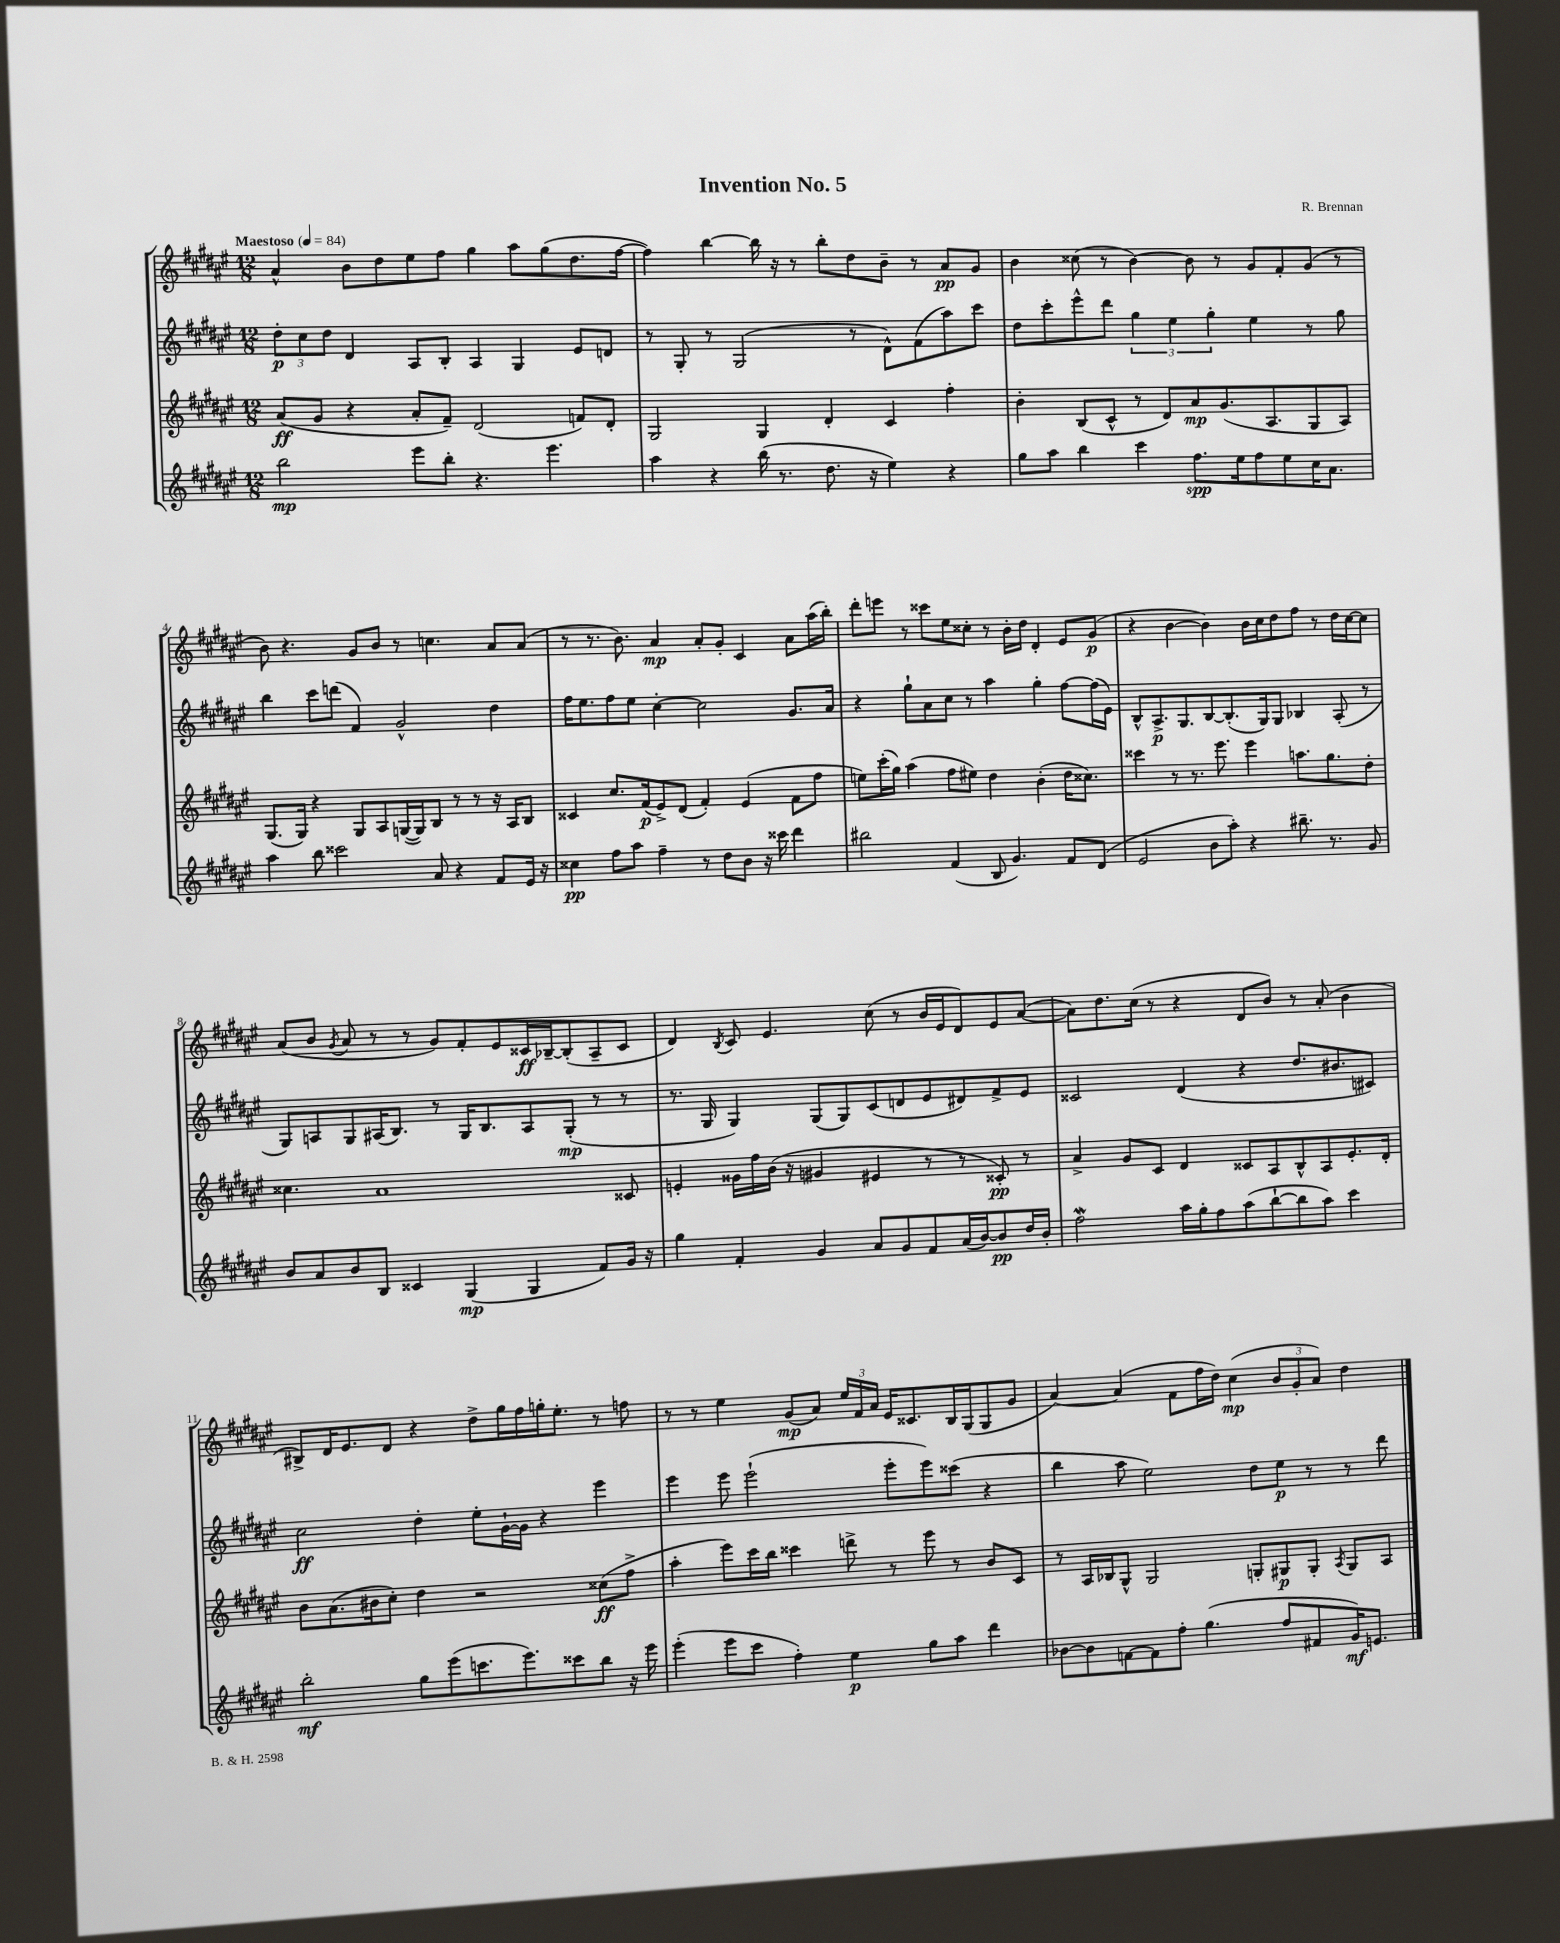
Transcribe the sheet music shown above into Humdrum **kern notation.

**kern	**dynam	**kern	**dynam	**kern	**dynam	**kern	**dynam
*part4	*part4	*part3	*part3	*part2	*part2	*part1	*part1
*staff4	*staff4	*staff3	*staff3	*staff2	*staff2	*staff1	*staff1
*clefG2	*	*clefG2	*	*clefG2	*	*clefG2	*
*k[f#c#g#d#a#e#]	*	*k[f#c#g#d#a#e#]	*	*k[f#c#g#d#a#e#]	*	*k[f#c#g#d#a#e#]	*
*M12/8	*	*M12/8	*	*M12/8	*	*M12/8	*
*MM84	*	*MM84	*	*MM84	*	*MM84	*
=1	=1	=1	=1	=1	=1	=1	=1
!	!	!	!	!	!	!LO:TX:a:B:t=Maestoso	!
2bb\	mp	(8a#/L	ff	12dd#'\L	p	4a#^^/	.
.	.	.	.	12cc#\	.	.	.
.	.	8g#/J	.	.	.	.	.
.	.	.	.	12dd#\J	.	.	.
.	.	4r	.	4d#/	.	8b\L	.
.	.	.	.	.	.	8dd#\	.
8eee#\L	.	8a#'/L	.	8A#/L	.	8ee#\	.
8bb'\J	.	8f#~/J)	.	8B'/J	.	8ff#\J	.
4.r	.	(2d#/	.	4A#/	.	4gg#\	.
.	.	.	.	4G#/	.	8aa#\L	.
4.eee#\	.	.	.	.	.	(8gg#\	.
.	.	8fn/L)	.	8e#/L	.	8.dd#\	.
.	.	8d#'/J	.	8dn/J	.	.	.
.	.	.	.	.	.	[16ff#\Jk	.
=2	=2	=2	=2	=2	=2	=2	=2
4aa#\	.	2G#/	.	8r	.	4ff#\])	.
.	.	.	.	8G#'/	.	.	.
4r	.	.	.	8r	.	[4bb\	.
.	.	.	.	(2G#/	.	.	.
(16bb\	.	4G#/	.	.	.	16bb\]	.
8.r	.	.	.	.	.	16r	.
.	.	.	.	.	.	8r	.
8.dd#\	.	4d#'/	.	.	.	8bb'\L	.
.	.	.	.	8r	.	8dd#\	.
16r	.	.	.	.	.	.	.
4ee#\)	.	4c#/	.	8d#^^\L)	.	8b~\J	.
.	.	.	.	(8f#\	.	8r	.
4r	.	4ff#'\	.	8aa#\)	.	8a#/L	pp
.	.	.	.	8ccc#\J	.	8g#/J	.
=3	=3	=3	=3	=3	=3	=3	=3
8gg#\L	.	4b'\	.	8dd#\L	.	4b\	.
8aa#\J	.	.	.	8ccc#'\	.	.	.
4bb\	.	(8B/L	.	8eee#^^\	.	(8cc##X\	.
.	.	8c#^^/J	.	8ddd#\J	.	8r	.
4ccc#\	.	8r	.	6gg#\	.	[4b\)	.
.	.	8d#/L)	.	.	.	.	.
.	.	.	.	6ee#\	.	.	.
8.ff#\L	spp	8a#/	mp	.	.	8b\]	.
.	.	.	.	6gg#'\	.	.	.
.	.	(8.g#/	.	.	.	8r	.
16ee#\k	.	.	.	.	.	.	.
8ff#\	.	.	.	4ee#\	.	8g#/L	.
.	.	8.A#/	.	.	.	.	.
8ee#\	.	.	.	.	.	8f#'/	.
16cc#\K	.	8G#/	.	8r	.	(8g#/J	.
8.a#\J	.	.	.	.	.	.	.
.	.	8A#/J)	.	8gg#\	.	8r	.
!!LO:LB:g=z
=4	=4	=4	=4	=4	=4	=4	=4
4aa#\	.	(8.G#/L	.	4bb\	.	8b\)	.
.	.	.	.	.	.	4.r	.
.	.	16G#/Jk)	.	.	.	.	.
8bb\	.	4r	.	8ccc#\L	.	.	.
2ccc##X\	.	.	.	(8dddn\J	.	.	.
.	.	8G#/L	.	4f#/)	.	8g#/L	.
.	.	8A#/	.	.	.	8b/J	.
.	.	([16Gn/L	.	2g#^^/	.	8r	.
.	.	16G/J])	.	.	.	.	.
8a#/	.	8B/J	.	.	.	4.ccn\	.
4r	.	8r	.	.	.	.	.
.	.	8r	.	.	.	.	.
8f#/L	.	16r	.	4dd#\	.	8a#/L	.
.	.	16A#/KL	.	.	.	.	.
16e#/Jk	.	8B/J	.	.	.	(8a#/J	.
16r	.	.	.	.	.	.	.
=5	=5	=5	=5	=5	=5	=5	=5
4cc##X\	pp	4c##X/	.	16ff#\KL	.	8r	.
.	.	.	.	8.ee#\	.	.	.
.	.	.	.	.	.	8.r	.
8ff#\L	.	8.cc#/L	.	8ff#\	.	.	.
.	.	.	.	.	.	8.b\)	.
8aa#\J	.	.	.	8ee#\J	.	.	.
.	.	(16f#/k	p	.	.	.	.
4ff#~\	.	8e#^/)	.	[4cc#'\	.	4a#/	mp
.	.	(8d#/J	.	.	.	.	.
8r	.	4f#'/)	.	2cc#\]	.	8a#'/L	.
8dd#\L	.	.	.	.	.	8g#'/J	.
8b\J	.	(4e#/	.	.	.	4c#/	.
16r	.	.	.	.	.	.	.
16ccc##X\	.	.	.	.	.	.	.
4ddd#\	.	8f#\L	.	8.g#/L	.	8a#\L	.
.	.	8ff#\J	.	.	.	(16aa#\L	.
.	.	.	.	16a#/Jk	.	16bb'\JJ)	.
=6	=6	=6	=6	=6	=6	=6	=6
2bb#X\	.	8een\L)	.	4r	.	8ddd#'\L	.
.	.	(16ccc#'\L	.	.	.	8eeen\J	.
.	.	16gg#\JJ)	.	.	.	.	.
.	.	(4aa#\	.	8gg#`\L	.	8r	.
.	.	.	.	8a#\	.	8ccc##X\L	.
(4f#/	.	8ff#\L	.	8cc#\J	.	8ee#\	.
.	.	8ee#X\J)	.	8r	.	8cc##X'\J	.
8B/	.	4dd#\	.	4aa#\	.	8r	.
4.g#/)	.	.	.	.	.	16b'\LL	.
.	.	.	.	.	.	16dd#\JJ	.
.	.	(4b'\	.	4gg#'\	.	4d#'/	.
8f#/L	.	16dd#\KL	.	[8ff#\L	.	8e#/L	.
.	.	8.cc##X\J)	.	.	.	.	.
(8d#/J	.	.	.	(16ff#\L]	.	(8g#/J	p
.	.	.	.	16e#\JJ)	.	.	.
=7	=7	=7	=7	=7	=7	=7	=7
2e#/	.	4ccc##X\	.	8B^^/L	.	4r	.
.	.	.	.	8.A#^/	p	.	.
.	.	8r	.	.	.	[4b\	.
.	.	.	.	8.G#/	.	.	.
.	.	8.r	.	.	.	.	.
8b\L	.	.	.	[8B/	.	4b\])	.
.	.	8.eee#\	.	.	.	.	.
8aa#'\J)	.	.	.	(8.B'/]	.	.	.
4r	.	4eee#\	.	.	.	16b\LL	.
.	.	.	.	16G#/k)	.	16cc#\J	.
.	.	.	.	8G#/J	.	8dd#\	.
8.bb#X~\	.	8.aan\L	.	4B-X/	.	8ff#\J	.
.	.	.	.	.	.	8r	.
8.r	.	8.gg#\	.	.	.	.	.
.	.	.	.	(8A#'/	.	16dd#\LL	.
.	.	.	.	.	.	[16cc#\J	.
8g#/	.	8dd#'\J	.	8r	.	8cc#\J]	.
!!LO:LB:g=z
=8	=8	=8	=8	=8	=8	=8	=8
8b/L	.	4.cc##X\	.	8G#/L)	.	(8a#/L	.
8a#/	.	.	.	8An/	.	8b/J	.
.	.	.	.	.	.	8qg#/	.
8b/	.	.	.	8G#/	.	8a#/	.
8B/J	.	1a#	.	(16A#X/K	.	8r	.
.	.	.	.	8.B/J)	.	.	.
4c##X/	.	.	.	.	.	8r	.
.	.	.	.	8r	.	8g#/L)	.
(4G#/	mp	.	.	16G#/KL	.	8f#'/	.
.	.	.	.	8.B/	.	.	.
.	.	.	.	.	.	8e#/	.
4G#/	.	.	.	8A#/	.	16c##X/L	ff
.	.	.	.	.	.	[16B-X~/J	.
.	.	.	.	(8G#'/J	mp	(8B-'/]	.
8f#/L)	.	.	.	8r	.	8A#~/	.
16g#/Jk	.	8c##X/	.	8r	.	8c##/J	.
16r	.	.	.	.	.	.	.
=9	=9	=9	=9	=9	=9	=9	=9
4gg#\	.	4en'/	.	8.r	.	4d#/)	.
.	.	.	.	16G#/	.	.	.
.	.	.	.	.	.	8qB/	.
4f#'/	.	16g##X\LL	.	4G#/)	.	8c#/	.
.	.	16ff#\	.	.	.	.	.
.	.	(16b\JJ	.	.	.	4.e#/	.
.	.	16r	.	.	.	.	.
4g#/	.	4g#X/	.	(8G#/L	.	.	.
.	.	.	.	8G#/)	.	.	.
8a#/L	.	4e#X/	.	(8c#/	.	(8cc#\	.
8g#/	.	.	.	8dn/	.	8r	.
8f#/	.	8r	.	8e#/	.	16b/LL	.
.	.	.	.	.	.	16e#/J	.
(16a#/L	.	8r	.	8d#X/)	.	8d#/)	.
[16b/J)	.	.	.	.	.	.	.
8b/]	pp	8c##X'/)	pp	8f#^/	.	8e#/	.
16dd#/L	.	8r	.	8e#/J	.	([8a#/J	.
16b'/JJ	.	.	.	.	.	.	.
=10	=10	=10	=10	=10	=10	=10	=10
2ff#w\	.	4a#^/	.	2c##X/	.	8a#\L])	.
.	.	.	.	.	.	8.dd#\	.
.	.	8g#/L	.	.	.	.	.
.	.	.	.	.	.	(16cc#\Jk	.
.	.	8c#/J	.	.	.	8r	.
16aa#\LL	.	4d#/	.	(4d#/	.	4r	.
16gg#'\J	.	.	.	.	.	.	.
8ff#\	.	.	.	.	.	.	.
(8aa#\	.	8c##X/L	.	4r	.	8d#/L	.
[8bb`\	.	8A#/	.	.	.	8b/J)	.
8bb\]	.	8B^^/	.	8.dd#/L	.	8r	.
8aa#\J)	.	8A#/	.	.	.	(8a#'/	.
.	.	.	.	8.b#X/	.	.	.
4ccc#\	.	8.e#'/	.	.	.	4b\	.
.	.	.	.	8c#X/J)	.	.	.
.	.	16d#'/Jk	.	.	.	.	.
!!LO:LB:g=z
=11	=11	=11	=11	=11	=11	=11	=11
2bb'\	mf	8b\L	.	2cc#\	ff	8B#X^/L)	.
.	.	(8.a#\	.	.	.	16d#/K	.
.	.	.	.	.	.	8.e#/	.
.	.	16b#X\k	.	.	.	.	.
.	.	8cc#'\J)	.	.	.	8d#/J	.
8gg#\L	.	4dd#\	.	4dd#'\	.	4r	.
(8eee#\	.	.	.	.	.	.	.
8.cccn\	.	2r	.	8ee#'\L	.	8dd#^\L	.
.	.	.	.	[16g#`\L	.	16gg#\L	.
8.eee#\)	.	.	.	16g#\JJ]	.	16ff#\	.
.	.	.	.	4r	.	16ggn'\J	.
.	.	.	.	.	.	8.ee#'\J	.
8ccc##X\	.	.	.	.	.	.	.
8bb\J	.	(8cc##X\L	ff	4eee#\	.	8r	.
16r	.	8ff#^\J	.	.	.	8ffn\	.
16eee#\	.	.	.	.	.	.	.
=12	=12	=12	=12	=12	=12	=12	=12
(4eee#'\	.	4aa#'\	.	4eee#\	.	8r	.
.	.	.	.	.	.	8r	.
8eee#\L	.	8eee#\L)	.	8eee#\	.	4ee#\	.
8ccc#\J	.	16ccc#\L	.	(2eee#`\	.	.	.
.	.	16bb\JJ	.	.	.	.	.
4ff#'\)	.	4ccc##X\	.	.	.	(8g#/L	mp
.	.	.	.	.	.	8a#/J)	.
4ee#\	p	8dddn^\	.	.	.	24ee#/LL	.
.	.	.	.	.	.	24f#/	.
.	.	.	.	.	.	24a#/JJ	.
.	.	8r	.	8eee#'\L	.	16e#/KL	.
.	.	.	.	.	.	8.c##X/	.
8gg#\L	.	8eee#\	.	8eee#\)	.	.	.
8aa#\J	.	8r	.	(8ccc##X\J	.	16B/L	.
.	.	.	.	.	.	(16G#/J	.
4ddd#\	.	8b/L	.	4r	.	8G#/	.
.	.	8c#/J	.	.	.	8g#/J	.
=13	=13	=13	=13	=13	=13	=13	=13
[8b-X\L	.	8r	.	4bb\	.	[4a#/)	.
8b-\]	.	16A#/LL	.	.	.	.	.
.	.	16B-X/J	.	.	.	.	.
[8fn\	.	8G#^^/J	.	8aa#\	.	(4a#/]	.
8f\]	.	2G#/	.	2ee#\)	.	.	.
8ff#'\J	.	.	.	.	.	8f#\L	.
(4.gg#\	.	.	.	.	.	16ff#\L	.
.	.	.	.	.	.	16dd#\JJ)	.
.	.	.	.	.	.	(4cc#\	mp
.	.	8Gn'/L	.	8dd#\L	.	.	.
8ff#/L	.	8G#X/	p	8ee#\J	p	12b/L	.
.	.	.	.	.	.	12g#'/	.
8f#X/	.	8G#'/J	.	8r	.	.	.
.	.	.	.	.	.	12a#/J)	.
.	.	8qA#/	.	.	.	.	.
16g#/K)	mf	8G#/L	.	8r	.	4dd#\	.
8.en/J	.	.	.	.	.	.	.
.	.	8A#/J	.	8ddd#\	.	.	.
==	==	==	==	==	==	==	==
*-	*-	*-	*-	*-	*-	*-	*-
